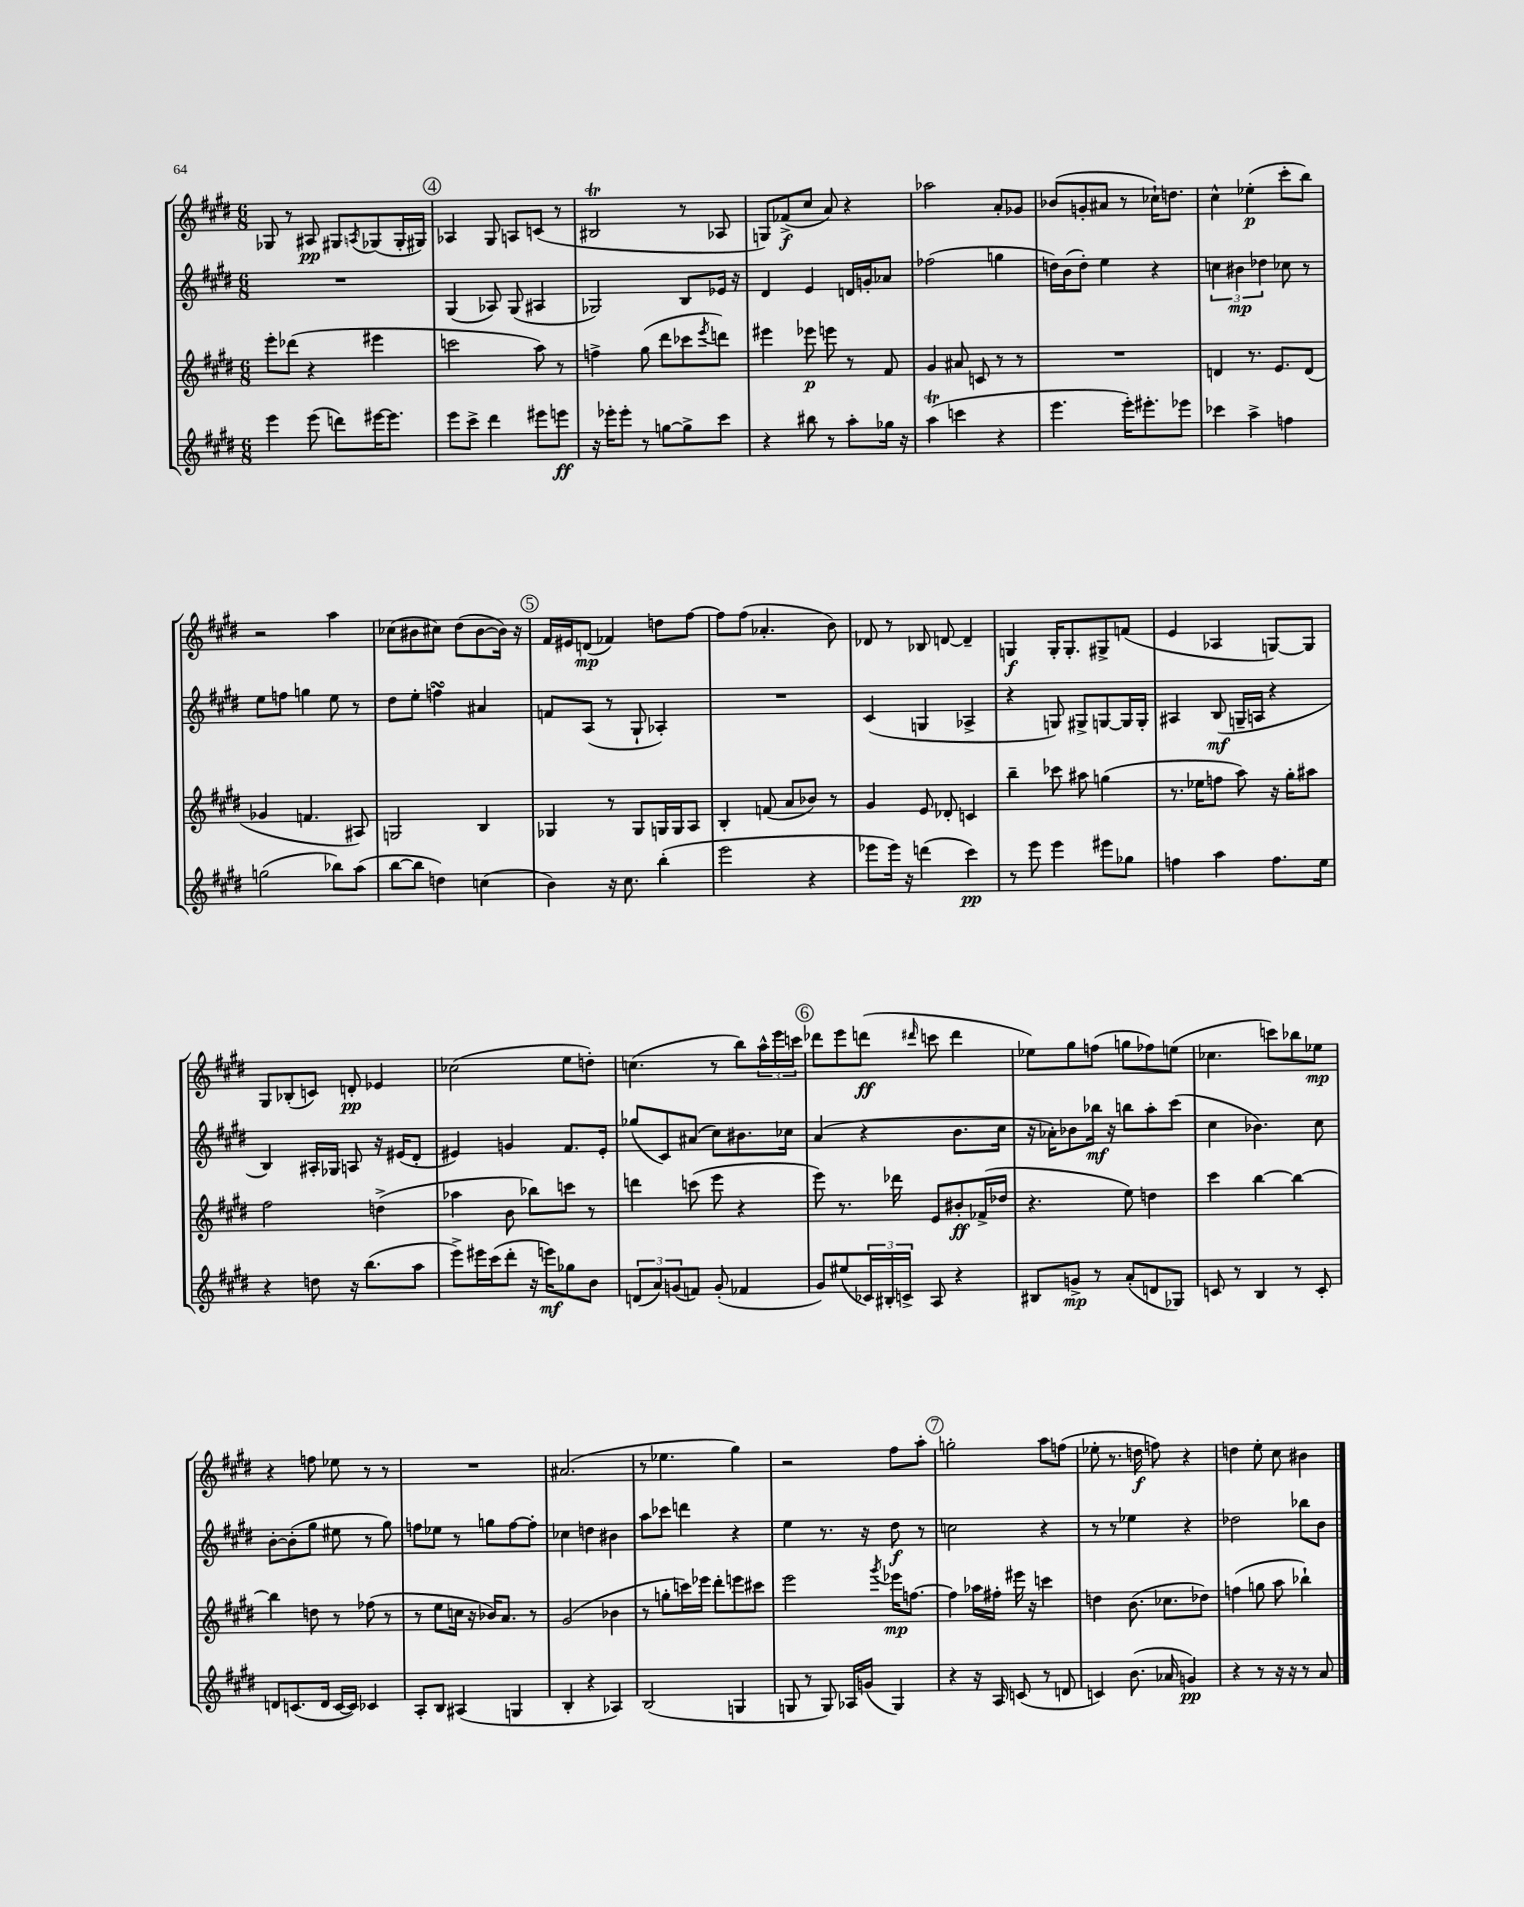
<<
\new StaffGroup <<
\new Staff = "s0" {
    \clef treble \key e \major \numericTimeSignature \time 6/8
    ges8 r8 ais8\pp gis8 \acciaccatura { a8 } ges8( ges16-. gis16) |
    \mark \markup { \circle "4" } aes4 gis8 a8 c'8( r8 |
    bis2\trill r8 aes8 |
    g8) fes'8->\f( cis''8 a'8) r4 |
    aes''2 a'8-. ges'8 |
    bes'8( g'8-. ais'8 r8 ces''16-!) d''8. |
    cis''4-^ ees''4-.\p( cis'''8-. b''8) |
    r2 a''4 |
    ces''8( bis'8 cis''8) dis''8( bis'8~ bis'16) r16 |
    \mark \markup { \circle "5" } fis'16 eis'16 d'8\mp( fes'4) d''8 fis''8~ |
    fis''8 fis''8( aes'4.-. b'8) |
    des'8 r8 bes8 d'8~ d'4-- |
    g4\f g16-. g8.-. gis8-> f'8( |
    e'4 aes4 g8~) g8 |
    gis8 bes8-.( c'8) d'8-.\pp ees'4 |
    ces''2( e''8 d''8-.) |
    c''4.( r8 b''8) \tuplet 3/2 { a''16-^ e'''16 c'''16 } |
    \mark \markup { \circle "6" } des'''8 e'''8 d'''8\ff( \grace { dis'''16 } c'''8 dis'''4 |
    ees''8) gis''8 f''8( g''8 fes''8) e''8( |
    ces''4. c'''8) bes''8 ees''8\mp |
    r4 f''8 ees''8 r8 r8 |
    R2. |
    ais'2.( |
    r8 ees''4. gis''4) |
    r2 fis''8 a''8-. |
    \mark \markup { \circle "7" } g''2-. a''8 f''8( |
    ees''8-. r8. d''16\f f''8) r4 |
    d''4 e''8-. cis''8 bis'4 \bar "|." |
}
\new Staff = "s1" {
    \clef treble \key e \major \numericTimeSignature \time 6/8
    R2. |
    \mark \markup { \circle "4" } gis4( aes8) gis8( ais4 |
    ges2) b8 ees'16 r16 |
    dis'4 e'4 d'16 g'16-. aes'8 |
    fes''2( g''4 |
    d''16) b'16( d''8-.) e''4 r4 |
    \tuplet 3/2 { c''4 bis'4\mp des''4 } ces''8 r8 |
    e''8 f''8 g''4 e''8 r8 |
    dis''8 e''8-. f''4\turn ais'4 |
    \mark \markup { \circle "5" } f'8 a8( r8 gis8-! aes4-.) |
    R2. |
    cis'4( g4 aes4-> |
    r4 g8) gis8-> g8~ g16 g16-. |
    ais4 b8\mf( g16-- a16 r4 |
    b4) ais16-. ges16 a8 r16 eis'16( dis'8-. |
    eis'4) g'4 fis'8. eis'16-. |
    ges''8( cis'8) ais'8( cis''8) bis'8. ces''16 |
    \mark \markup { \circle "6" } a'4( r4 b'8. cis''16 |
    r16 aes'16-.) bes'8 bes''16\mf r16 b''8 a''8-. cis'''8( |
    cis''4 bes'4.) cis''8 |
    b'8~-. b'8-.( gis''8 eis''8 r8 gis''8) |
    f''8 ees''8 r8 g''8 f''8~ f''8-. |
    ces''4 d''4 bis'4 |
    a''8 ces'''8 d'''4 r4 |
    e''4 r8. r16 dis''8\f r8 |
    \mark \markup { \circle "7" } c''2 r4 |
    r8 r8 ees''4 r4 |
    des''2 bes''8 b'8 \bar "|." |
}
\new Staff = "s2" {
    \clef treble \key e \major \numericTimeSignature \time 6/8
    e'''8-. des'''8( r4 eis'''4 |
    \mark \markup { \circle "4" } c'''2 a''8) r8 |
    f''4-> gis''8( dis'''8 ces'''8 \acciaccatura { e'''8 } d'''8) |
    eis'''4 ees'''8\p e'''8 r8 fis'8 |
    gis'4 ais'8 c'8 r8 r8 |
    R2. |
    d'4 r8. e'8. d'8( |
    ges'4 f'4. ais8) |
    g2 b4 |
    \mark \markup { \circle "5" } ges4 r8 ges8 g16 g16 a8 |
    b4-. f'8( a'8 bes'8) r8 |
    gis'4 e'8 des'8-. c'4 |
    b''4-- ces'''8 ais''8 g''4( |
    r8. ees''16 f''8 a''8) r16 gis''16-. ais''8 |
    fis''2 d''4->( |
    aes''4 b'8 bes''8) c'''8 r8 |
    d'''4 c'''8( e'''8 r4 |
    \mark \markup { \circle "6" } e'''8) r8. des'''16 e'8 bis'8-.\ff fes'16->( des''16 |
    r4. e''8) d''4 |
    cis'''4 b''4~ b''4~ |
    b''4 d''8 r8 fes''8( r8 |
    r8 e''8 c''16 r16 bes'16) a'8. r8 |
    gis'2( bes'4 |
    r8 g''8-. c'''16) ees'''16 dis'''8-. e'''8 cis'''8 |
    e'''2 \acciaccatura { gis'''8 } ees'''16\mp f''8.~ |
    \mark \markup { \circle "7" } f''4 aes''16 fis''16-. eis'''16 r16 c'''4 |
    d''4 b'8.( ces''8. des''8) |
    f''4( g''8 a''8 bes''4-!) \bar "|." |
}
\new Staff = "s3" {
    \clef treble \key e \major \numericTimeSignature \time 6/8
    e'''4 e'''8( d'''8) eis'''16~ eis'''8. |
    \mark \markup { \circle "4" } e'''8 cis'''8-> dis'''4 eis'''8 e'''8\ff |
    r16 ees'''16-. ees'''8-. r8 g''8~ g''8-> cis'''8 |
    r4 bis''8 r8 a''8-. ges''16 r16 |
    a''4\trill( c'''4 r4 |
    e'''4. e'''16-.) eis'''8.-. ees'''8 |
    ces'''4 a''4-> f''4 |
    g''2( bes''8) a''8( |
    b''8~ b''8 d''4) c''4( |
    \mark \markup { \circle "5" } b'4) r16 cis''8. b''4-.( |
    e'''2 r4 |
    ees'''8 ees'''16) r16 d'''4( cis'''4\pp) |
    r8 e'''8 e'''4 eis'''8 ges''8 |
    f''4 a''4 f''8. e''16 |
    r4 d''8 r16 b''8.( a''8 |
    e'''8->) eis'''16 cis'''16( dis'''8-. r16 e'''16\mf) ges''8 b'8 |
    \tuplet 3/2 { d'8( a'8) g'8( } f'8) g'8-.( fes'4 |
    \mark \markup { \circle "6" } gis'8) eis''8( \tuplet 3/2 { ces'16) bis16-. c'16-> } a8 r4 |
    bis8 g'8->\mp r8 a'8-.( d'8 ges8) |
    c'8 r8 b4 r8 c'8-. |
    d'8 c'8.( d'16 c'16~ c'16) ces'4 |
    a8-. b8 ais4( g4 |
    b4-. r4 aes4) |
    b2( g4 |
    g8 r8 g8) aes16 g'16( g4) |
    \mark \markup { \circle "7" } r4 r16 a16 c'8( r8 d'8 |
    c'4) b'8.( aes'16 g'4\pp) |
    r4 r8 r16 r16 r8 a'8 \bar "|." |
}
>>
>>
\layout { \context { \Score \remove "Bar_number_engraver" } }
